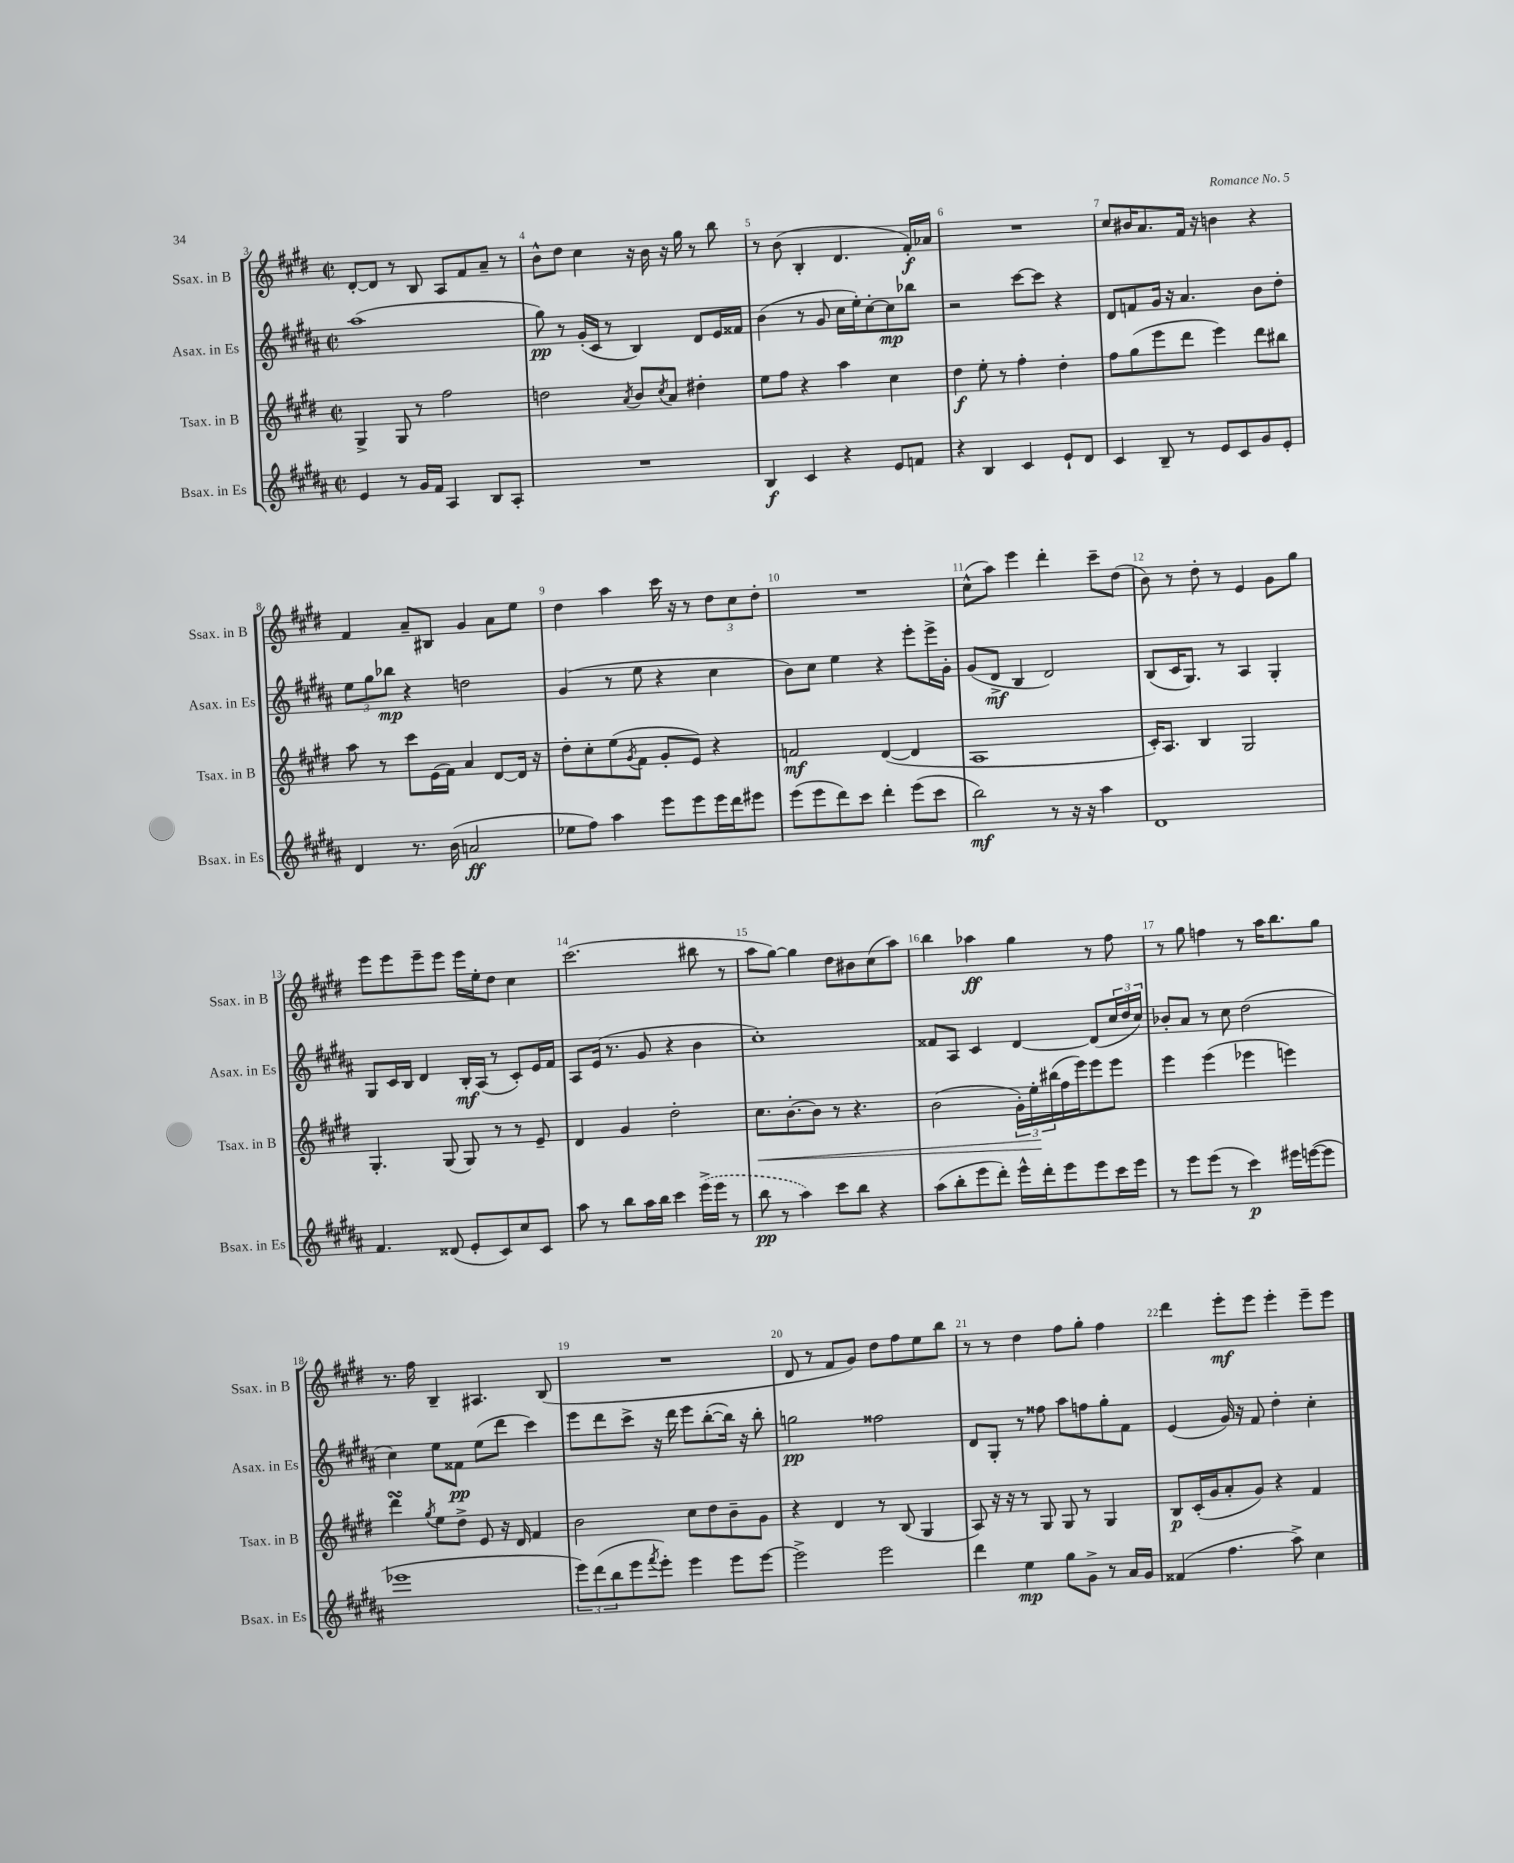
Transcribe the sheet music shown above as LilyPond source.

<<
\new StaffGroup <<
\new Staff = "s0" \with { instrumentName = "Ssax. in B" shortInstrumentName = "Ssax. in B" } {
    \clef treble \key e \major \defaultTimeSignature \time 2/2
    dis'8~-. dis'8 r8 b8 a8 fis'8 a'8-- r8 |
    b'8-^ dis''8 cis''4 r16 b'16 r16 gis''16 r8 b''8 |
    r8 b'8( b4-. dis'4. fis'16-.\f) aes'16 |
    R1 |
    cis''8 bis'16 a'8. fis'16 r16 b'4 r4 |
    fis'4 a'8-- bis8 gis'4 a'8 e''8 |
    dis''4 a''4 cis'''16 r16 r8 \tuplet 3/2 { dis''8 cis''8 dis''8-. } |
    R1 |
    cis''8-^( a''8) e'''4 dis'''4-. cis'''8-- dis''8( |
    b'8) r8 dis''8-. r8 e'4 gis'8 gis''8 |
    e'''8 e'''8 e'''8-- e'''8 e'''16 e''16-. dis''8 cis''4 |
    cis'''2.( bis''8 r8 |
    a''8 gis''8~) gis''4 dis''8 bis'8 cis''8( a''8) |
    b''4 aes''4\ff gis''4 r8 fis''8 |
    r8 gis''8 f''4 r8 a''16 b''8. gis''8 |
    r8. fis''16 b4-- ais4. b8( |
    R1 |
    dis'8 r8 fis'8 gis'8) dis''8 fis''8 e''8 b''8 |
    r8 r8 dis''4 fis''8 gis''8-. fis''4 |
    dis'''4 e'''8-.\mf e'''8 e'''4-. e'''8-- e'''8 \bar "|." |
}
\new Staff = "s1" \with { instrumentName = "Asax. in Es" shortInstrumentName = "Asax. in Es" } {
    \clef treble \key b \major \defaultTimeSignature \time 2/2
    ais''1( |
    gis''8\pp) r8 gis'16-.( cis'16 r8 b4) dis'8 e'16 fisis'16 |
    b'4( r8 gis'8 cis''16 e''16-.) cis''8~-. cis''8\mp bes''8 |
    r2 cis'''8~ cis'''8 r4 |
    dis'8 f'8 gis'16 r16 ais'4. b'8 dis''8-. |
    \tuplet 3/2 { e''8 gis''8 bes''8\mp } r4 d''2 |
    gis'4( r8 e''8 r4 cis''4 |
    b'8) cis''8 e''4 r4 e'''8-. e'''16-> gis'16-. |
    gis'8( dis'8->\mf b4 dis'2) |
    b8( cis'16 gis8.) r8 ais4 gis4-. |
    gis8 cis'16 b16 dis'4 b16-.\mf ais16( r8 cis'8-.) e'16 fis'16 |
    ais8 e'16( r8. gis'8 r4 b'4 |
    cis''1-.) |
    fisis'8 ais8 cis'4 dis'4~ dis'8( \tuplet 3/2 { cis''16 dis''16 cis''16) } |
    bes'8-. ais'8 r8 cis''8 dis''2( |
    cis''4) e''8 fisis'8\pp e''8( dis'''8 cis'''4) |
    e'''8 dis'''8 cis'''8-> r16 dis'''16 e'''8 b''8~-.( b''16) r16 b''8-. |
    g''2\pp fisis''2 |
    dis'8 gis8-. r8 fisis''8 ais''8 f''8 gis''8-. fis'8 |
    e'4( gis'16) r16 fis'8 dis''4-. cis''4-. \bar "|." |
}
\new Staff = "s2" \with { instrumentName = "Tsax. in B" shortInstrumentName = "Tsax. in B" } {
    \clef treble \key e \major \defaultTimeSignature \time 2/2
    gis4-> gis8 r8 fis''2 |
    d''2 \acciaccatura { a'8 } b'8 \acciaccatura { cis''8 } a'8 dis''4-. |
    e''8 fis''8 r4 a''4 cis''4 |
    dis''4\f e''8-. r8 fis''4-. dis''4-. |
    fis''8 gis''8( e'''8 dis'''8 e'''4) dis'''8 bis''8 |
    a''8 r8 cis'''8 e'16( fis'16) a'4 dis'8~ dis'16 r16 |
    dis''8-. cis''8-. e''8( \acciaccatura { gis'8 } fis'8 gis'8-. e'8) r4 |
    f'2\mf dis'4~( dis'4 |
    a1 |
    cis'16-.) a8. b4 gis2 |
    gis4.-. gis8( gis8) r8 r8 e'8-- |
    dis'4 gis'4 dis''2-. |
    cis''8.\< b'8.~-. b'8 r8 r4. |
    b'2( \tuplet 3/2 { gis'16-.) e''16-.\! bis''16( } fis''16 e'''16) e'''8 e'''8 |
    e'''4 e'''4( ees'''4 e'''4) |
    dis'''4\turn \acciaccatura { gis''8 } e''8 dis''8-> e'8 r16 dis'16 fis'4 |
    b'2 cis''8 dis''8 b'8-- gis'8 |
    r4 dis'4 r8 b8( gis4 |
    a8) r16 r16 r8 gis8 gis8 r8 gis4 |
    b8\p cis'16-.( gis'16 a'8-. gis'8) r4 fis'4 \bar "|." |
}
\new Staff = "s3" \with { instrumentName = "Bsax. in Es" shortInstrumentName = "Bsax. in Es" } {
    \clef treble \key b \major \defaultTimeSignature \time 2/2
    e'4 r8 gis'16 fis'16 ais4 b8 ais8-. |
    R1 |
    b4\f cis'4 r4 e'8 f'8 |
    r4 b4 cis'4 e'8-! dis'8 |
    cis'4 b8-- r8 e'8 cis'8 gis'8 e'8-. |
    dis'4 r8. b'16( a'2\ff |
    ees''8 fis''8) ais''4 e'''8 e'''8 e'''16 dis'''16 eis'''8 |
    e'''8( e'''8 dis'''8) cis'''8 dis'''4-. e'''8( cis'''8 |
    b''2\mf) r8 r16 r16 ais''4 |
    dis'1 |
    fis'4. disis'8( e'8-. cis'8) cis''8 cis'8 |
    ais''8 r8 b''8 ais''16 b''16 cis'''4 \once \slurDashed e'''16->( e'''16 r8 |
    b''8\pp r8 ais''4) cis'''8 b''8 r4 |
    ais''8( b''8-. e'''8 dis'''8-.) e'''16-^ dis'''16-. e'''8 e'''8 cis'''16 e'''16 |
    r8 e'''8 e'''8( r8 cis'''4\p) eis'''16 e'''16~( e'''8 |
    ees'''1 |
    \tuplet 3/2 { e'''8) dis'''8( b''8 } e'''8 \acciaccatura { fis'''8 } e'''8-.) e'''4 e'''8 e'''8~ |
    e'''2-> e'''2 |
    dis'''4 e''4\mp gis''8 gis'8-> r8 ais'16 gis'16 |
    fisis'4( fis''4. ais''8->) cis''4 \bar "|." |
}
>>
>>
\layout { \context { \Score currentBarNumber = #3 \override BarNumber.break-visibility = ##(#f #t #t) barNumberVisibility = #all-bar-numbers-visible } }
